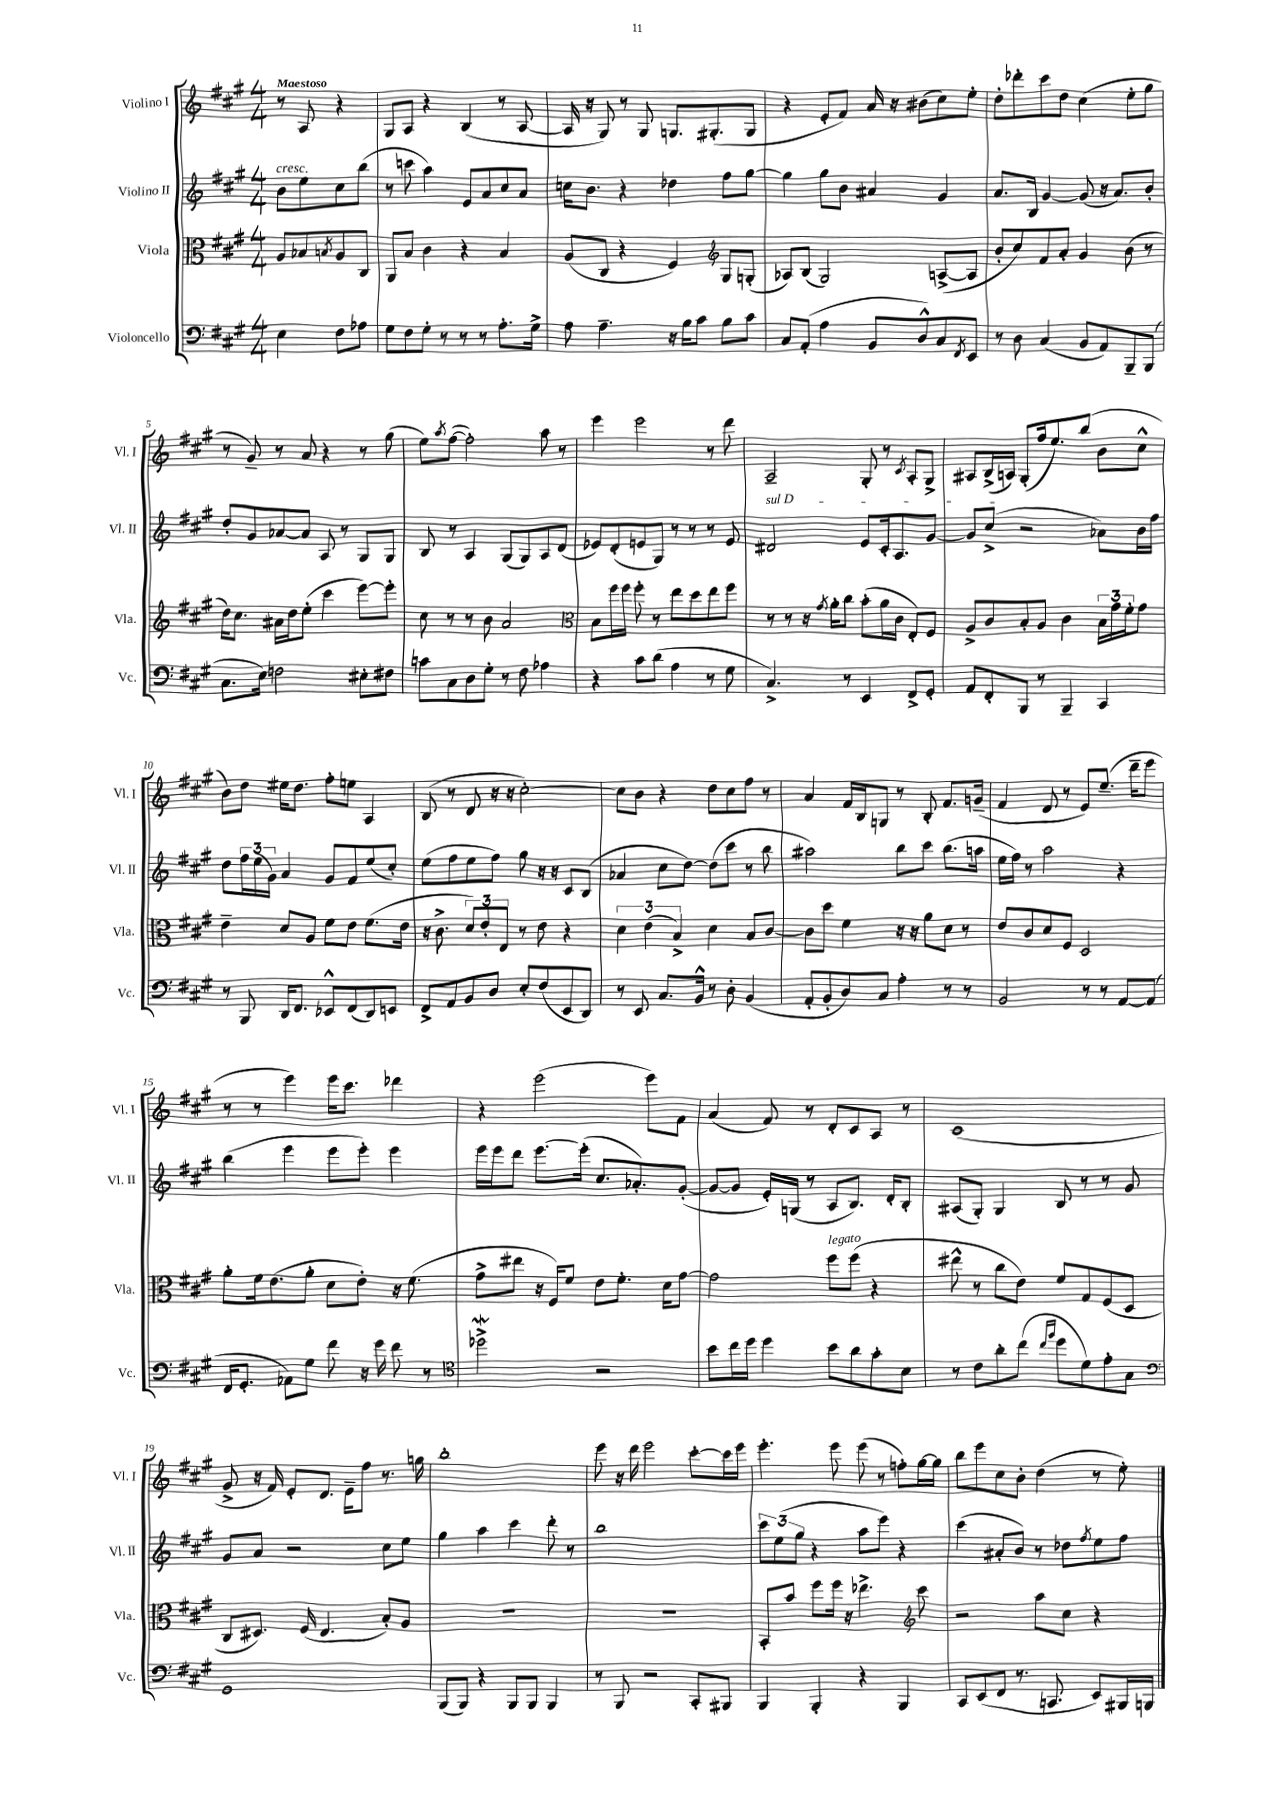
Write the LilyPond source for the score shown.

<<
\new StaffGroup <<
\new Staff = "s0" \with { instrumentName = "Violino I" shortInstrumentName = "Vl. I" } {
    \clef treble \key a \major \numericTimeSignature \time 4/4 \partial 2 \tempo "Maestoso"
    r8 a8 r4 |
    gis8 a8 r4 b4( r8 a8~ |
    a16 r16 gis8) r8 gis8 g8. gis8.-.( gis8 |
    r4 e'8-. fis'8) a'16 r16 bis'8( cis''8) e''8-. |
    d''8-. des'''8-. cis'''8 d''8 cis''4( e''8-. gis''8 |
    r8 gis'8--) r8 a'8 r4 r8 gis''8( |
    e''8) \acciaccatura { a''8 } fis''8~( fis''2-.) a''8 r8 |
    e'''4 e'''2 r8 d'''8 |
    a2-- gis8-. r8 \acciaccatura { cis'8 } a8-. gis8-> |
    ais8 b16->( a16) gis8-.( fis''16 e''8.) b''8( b'8 cis''8-^ |
    b'8) d''8 eis''16 d''8. fis''8-. e''8 a4 |
    b8( r8 d'8 r16 r16 cis''2~-.) |
    cis''8 b'8 r4 d''8 cis''8 fis''8 r8 |
    a'4 fis'16 b16 g8 r8 b8-. fis'8. g'16--( |
    fis'4 d'8 r8 e'8) e''8.--( d'''16-- e'''8 |
    r8 r8 e'''4) e'''16 cis'''8. des'''4 |
    r4 e'''2( e'''8) fis'8 |
    a'4( fis'8) r8 d'8-. cis'8 a8 r8 |
    cis'1( |
    gis'8-> r16 fis'16) e'8-. d'8. e'16-- fis''8 r8. g''16 |
    b''1-. |
    e'''8 r16 d'''16 e'''2 cis'''8~-. cis'''16 e'''16 |
    e'''4.-. e'''8 e'''8( r8 f''8-.) gis''16~ gis''16 |
    b''8 e'''8 cis''8 b'8-. d''4( r8 e''8-.) \bar "|." |
}
\new Staff = "s1" \with { instrumentName = "Violino II" shortInstrumentName = "Vl. II" } {
    \clef treble \key a \major \numericTimeSignature \time 4/4 \partial 2
    b'8^\markup { \italic "cresc." } e''8 cis''8 b''8( |
    r8 c'''8 a''4) e'8 a'8 cis''8 a'8 |
    c''16 b'8. r4 des''4 fis''8 gis''8~ |
    gis''4 gis''8 b'8 ais'4 gis'4 |
    a'8. b16 gis'4~ gis'8( r16 a'8.) b'8-. |
    d''8-. gis'8 aes'8~ aes'8 a8 r8 gis8 gis8 |
    b8 r8 a4 gis8( gis8) a8 d'8( |
    ees'8) d'8-.( e'8 gis8) r8 r8 r8 e'8 |
    \once \override TextSpanner.bound-details.left.text = \markup { \italic "sul D" } dis'2\startTextSpan e'8 cis'16-. a8. gis'8~ |
    gis'8 cis''8->\stopTextSpan( r2 aes'8) b'16 fis''16 |
    d''8 \tuplet 3/2 { fis''16 e''16( gis'16) } a'4 gis'8 fis'8 e''8( cis''8-.) |
    e''8( fis''8 e''8 fis''8) gis''8 r16 r16 cis'8 b8( |
    aes'4 cis''8 d''8~) d''8( cis'''8 r8 b''8 |
    ais''2) b''8 cis'''8 b''8.( a''16 |
    e''16 fis''16) r8 a''2 r4 |
    b''4( e'''4 e'''8 e'''8-.) e'''4 |
    e'''16 e'''16 d'''8 e'''8.~ e'''16-.( cis''8. aes'8.-.) gis'8~-.( |
    gis'8~ gis'8 e'16-.) g16( r8 a8 b8.) d'16-. b8-. |
    ais8( gis8-.) gis4 b8 r8 r8 gis'8 |
    gis'8 a'8 r2 cis''8 e''8 |
    gis''4 a''4 cis'''4 d'''8-. r8 |
    b''1 |
    \tuplet 3/2 { cis'''8 e''8( gis''8 } r4 a''8 e'''8) r4 |
    cis'''4( ais'8-. b'8) r8 des''8 \acciaccatura { fis''8 } e''8 fis''8 \bar "|." |
}
\new Staff = "s2" \with { instrumentName = "Viola" shortInstrumentName = "Vla." } {
    \clef alto \key a \major \numericTimeSignature \time 4/4 \partial 2
    a8 bes8 \acciaccatura { b8 } a8 cis8 |
    a,8 b8 cis'4 r4 b4 |
    a8( cis8 r4 fis4) \clef treble gis8 g8-.( |
    aes8) b8( gis2) a8~->( a8 |
    b'8-. cis''8) fis'8 a'8-. gis'4 b'8( r8 |
    d''16) cis''8. ais'16 d''16 e''8-.( cis'''4 e'''8~) e'''8-. |
    cis''8 r8 r8 b'8 a'2 |
    \clef alto b8 fis''16 fis''16 fis''8-. r8 e''8 d''8 e''8 fis''8 |
    r8 r8 r16 \acciaccatura { gis'8 } a'16-. cis''8 b'8-.( a'16 cis'16 e8-.) fis8 |
    a8-> cis'8 b8-. a8 cis'4 \tuplet 3/2 { b16 gis'16 fis'16-. } gis'8 |
    e'4-- d'8 a8 fis'8 e'8 fis'8.( e'16 |
    r16 cis'8.-> \tuplet 3/2 { d'8) e'8-. e8 } r8 e'8 r4 |
    \tuplet 3/2 { d'4 e'4( b4->) } d'4 b8 cis'8~ |
    cis'8 d''8 fis'4 r16 r16 a'8 d'8 r8 |
    e'8 cis'8 d'8 fis8 d2 |
    a'8-. fis'16 e'8.( a'8-. d'8 e'8-.) r16 fis'8.( |
    gis'8-> eis''8 r16 fis16) fis'8 e'8 fis'8.-. d'16 gis'8~ |
    gis'2 fis''8^\markup { \italic "legato" } fis''8( r4 |
    eis''8-^ r8 cis''8 e'8) fis'8 gis8 fis8( d8 |
    cis8 dis8.) fis16( e4. b8-.) a8 |
    R1 |
    R1 |
    b,8-. b'8 fis''8 fis''16 r16 ees''4.-> \clef treble cis'''8 |
    r2 a''8 cis''8 r4 \bar "|." |
}
\new Staff = "s3" \with { instrumentName = "Violoncello" shortInstrumentName = "Vc." } {
    \clef bass \key a \major \numericTimeSignature \time 4/4 \partial 2
    e4 fis8 aes8 |
    gis8 fis8 gis8-. r8 r8 r8 a8.-. gis16-> |
    a8 a4.-- r16 b16 cis'8 b8 cis'8 |
    cis8 a,8-.( a4 b,8 d8-^) cis8 \acciaccatura { fis,8 } e,8 |
    r8 d8 cis4( b,8 a,8) b,,8-- b,,8( |
    cis8. e16) f2 eis8-. fis8 |
    c'8 cis8 d8 gis8-. r8 fis8 aes4 |
    r4 cis'8 d'8( a4 r8 gis8 |
    cis4.->) r8 e,4 fis,8-> gis,8-. |
    a,8 fis,8-. b,,8 r8 b,,4-- cis,4 |
    r8 b,,8 d,16 fis,8. ees,8-^ fis,8( d,8) e,8 |
    fis,8-> a,8 b,8 d8 e8-. fis8( e,8 d,8) |
    r8 e,8 cis8. b,16-^ r8 d8-. b,4( |
    a,8-. b,8-. d8) cis8 a4-. r8 r8 |
    b,2 r8 r8 a,8~ a,8( |
    fis,16 gis,8.-. aes,8) gis8 fis'8 r16 gis'16 fis'8 r8 |
    \clef tenor des''2->\mordent r2 |
    b'8 cis''16 d''16 d''4 b'8 a'8 gis'8-. b8 |
    r8 cis'8 a'8-. cis''8( \grace { cis''16 fis''16 } d''8 d'8) e'8-. gis8 |
    \clef bass gis,1 |
    b,,8( b,,8) r4 b,,8 b,,8 b,,4 |
    r8 b,,8 r2 cis,8-. bis,,8 |
    b,,4 b,,4-. r4 b,,4 |
    cis,8 e,8( fis,8 r8. c,8. e,8) bis,,16 b,,16 \bar "|." |
}
>>
>>
